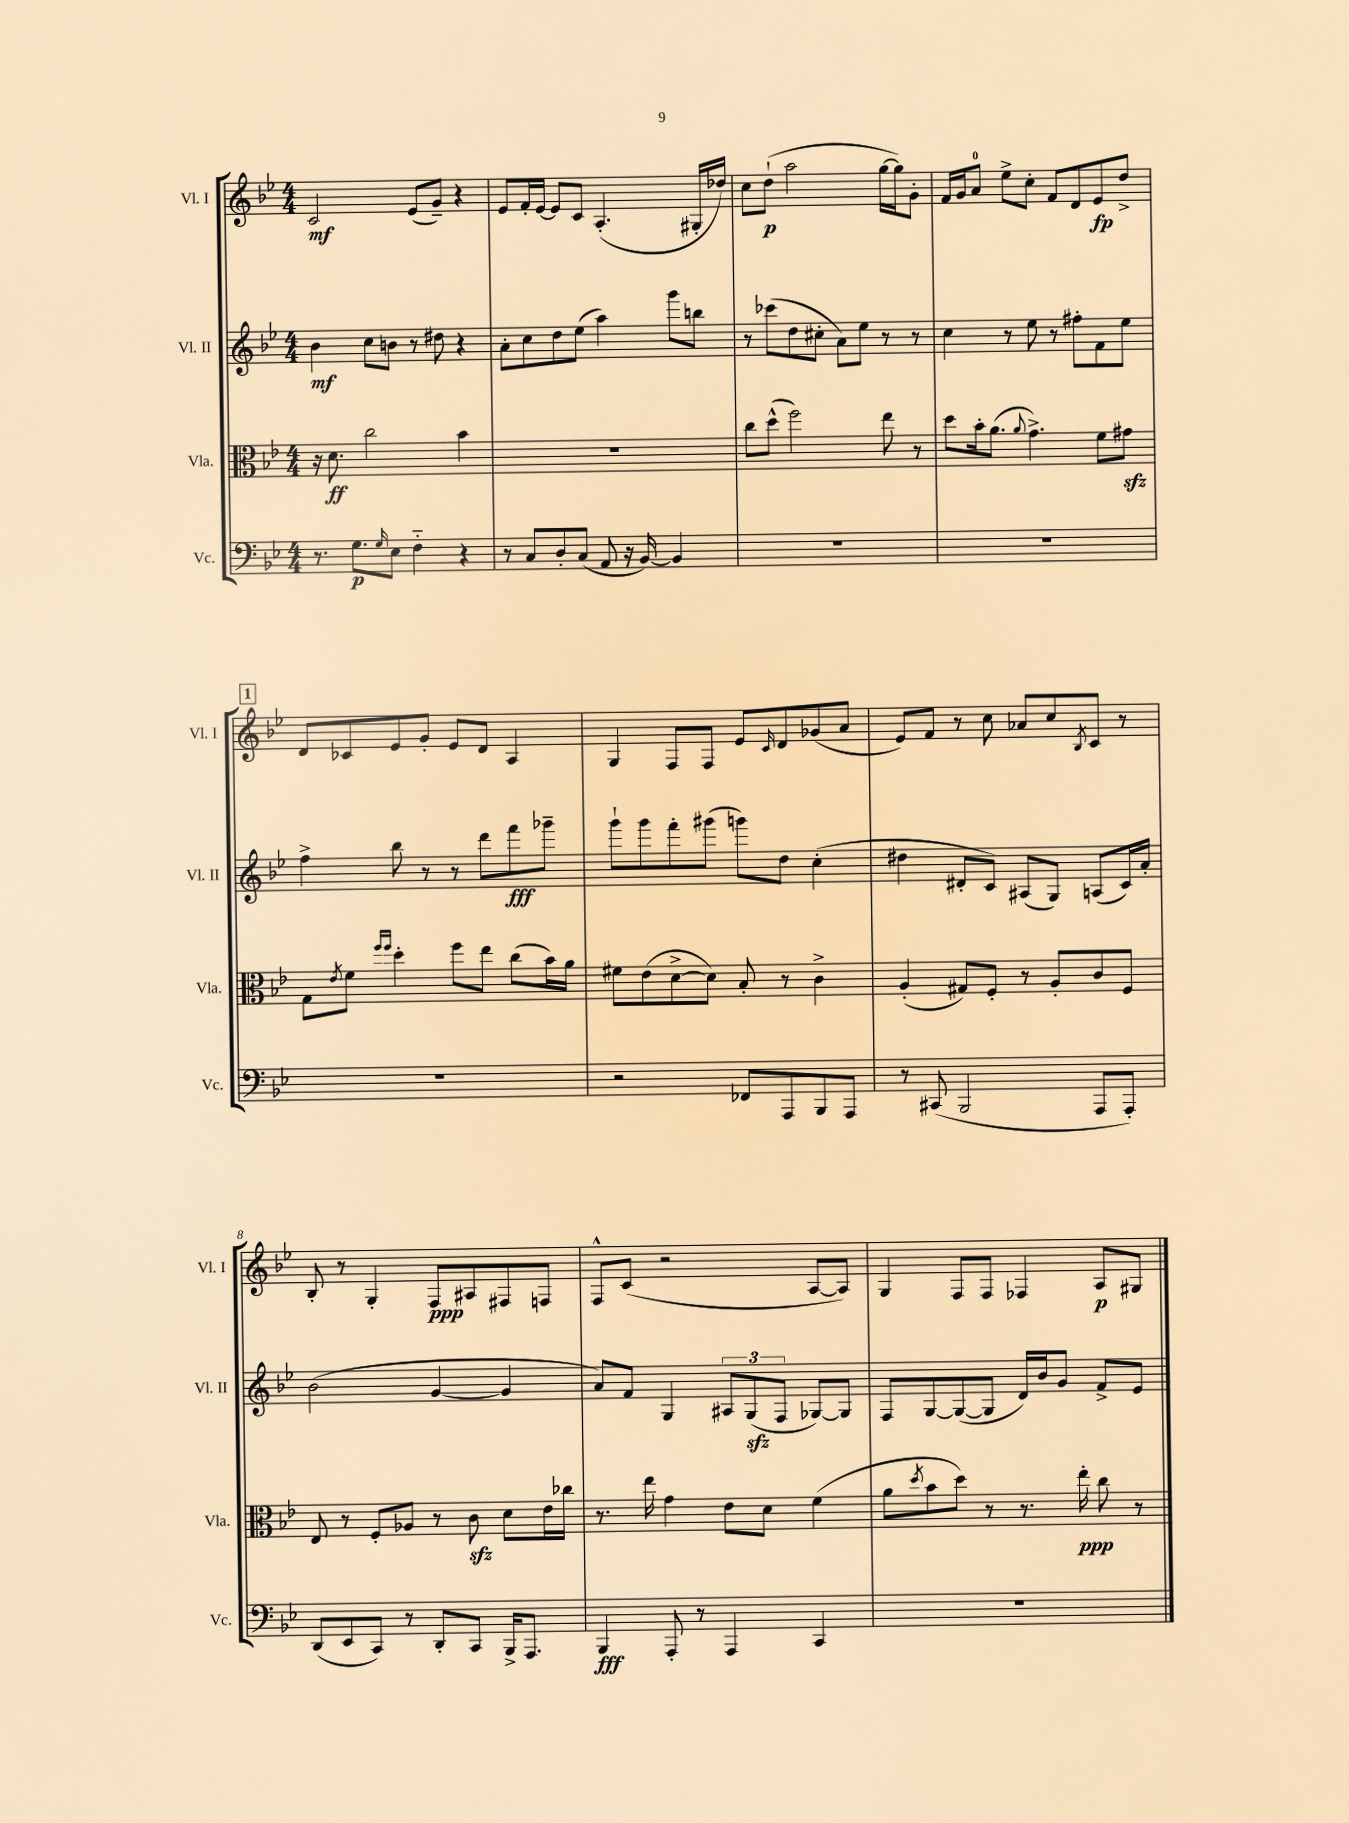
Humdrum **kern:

**kern	**dynam	**kern	**dynam	**kern	**dynam	**kern	**dynam
*part4	*part4	*part3	*part3	*part2	*part2	*part1	*part1
*staff4	*staff4	*staff3	*staff3	*staff2	*staff2	*staff1	*staff1
*I"Vc.	*	*I"Vla.	*	*I"Vl. II	*	*I"Vl. I	*
*I'Vc.	*	*I'Vla.	*	*I'Vl. II	*	*I'Vl. I	*
*clefF4	*	*clefC3	*	*clefG2	*	*clefG2	*
*k[b-e-]	*	*k[b-e-]	*	*k[b-e-]	*	*k[b-e-]	*
*M4/4	*	*M4/4	*	*M4/4	*	*M4/4	*
=1	=1	=1	=1	=1	=1	=1	=1
8.r	.	16r	.	4b-\	mf	2c/	mf
.	.	8.d\	ff	.	.	.	.
8.G\L	p	.	.	.	.	.	.
.	.	2cc\	.	8cc\L	.	.	.
16qqG/	.	.	.	.	.	.	.
8E-\J	.	.	.	8bn\J	.	.	.
4F\	.	.	.	8r	.	(8e-/L	.
.	.	.	.	8dd#X\	.	8g~/J)	.
4r	.	4b-\	.	4r	.	4r	.
=2	=2	=2	=2	=2	=2	=2	=2
8r	.	1r	.	8a'\L	.	8e-/L	.
8C/L	.	.	.	8cc\	.	16f'/L	.
.	.	.	.	.	.	[16e-/JJ	.
8D'/	.	.	.	8dd\	.	8e-/L]	.
(8C/J	.	.	.	(8ee-\J	.	8c/J	.
8AA/	.	.	.	4aa\)	.	(4.A'/	.
16r	.	.	.	.	.	.	.
[16BB-/)	.	.	.	.	.	.	.
4BB-/]	.	.	.	8ggg\L	.	.	.
.	.	.	.	8bbn\J	.	16G#X'/LL	.
.	.	.	.	.	.	16dd-X/JJ)	.
=3	=3	=3	=3	=3	=3	=3	=3
1r	.	8cc\L	.	8r	.	8cc\L	.
.	.	(8dd^^\J	.	(8ccc-X\L	.	(8dd`\J	p
.	.	2ff\)	.	8dd\	.	2aa\	.
.	.	.	.	8cc#X'\J	.	.	.
.	.	.	.	8a\L)	.	.	.
.	.	.	.	8ee-\J	.	.	.
.	.	8ee-\	.	8r	.	[16gg\LL	.
.	.	.	.	.	.	16gg\J])	.
.	.	8r	.	8r	.	8g'\J	.
=4	=4	=4	=4	=4	=4	=4	=4
1r	.	8dd\L	.	4cc\	.	16f/LL	.
.	.	.	.	.	.	16g/J	.
.	.	16b-'\k	.	.	.	8a/J	.
.	.	(8.a\J	.	.	.	.	.
.	.	.	.	8r	.	8ee-^\L	.
.	.	8qqa/	.	.	.	.	.
.	.	4.g^\)	.	8ee-\	.	8cc'\J	.
.	.	.	.	8r	.	8f/L	.
.	.	.	.	8ff#X'\L	.	8d/	.
.	.	8f\L	.	8f\	.	8e-/	fp
.	.	8g#Xzz\J	.	8ee-\J	.	8dd^/J	.
!!LO:LB:g=z
!!LO:REH:place=s1:t=1
=5	=5	=5	=5	=5	=5	=5	=5
1r	.	8G\L	.	4ff^\	.	8d/L	.
.	.	8qe-/	.	.	.	.	.
.	.	8f\J	.	.	.	8c-X/	.
.	.	16qqff/LL	.	.	.	.	.
.	.	16qqff/JJ	.	.	.	.	.
.	.	4dd'\	.	8bb-\	.	8e-/	.
.	.	.	.	8r	.	8g'/J	.
.	.	8ff\L	.	8r	.	8e-/L	.
.	.	8ee-\J	.	8ddd\L	.	8d/J	.
.	.	(8cc\L	.	8fff\	fff	4A/	.
.	.	16b-\L)	.	8ggg-X~\J	.	.	.
.	.	16a\JJ	.	.	.	.	.
=6	=6	=6	=6	=6	=6	=6	=6
2r	.	8f#X\L	.	8ggg`\L	.	4G/	.
.	.	(8e-\	.	8ggg\	.	.	.
.	.	[8d^\	.	8fff'\	.	8F/L	.
.	.	8d\J])	.	(8ggg#X\J	.	8F/J	.
8FF-X/L	.	8B-'/	.	8gggn\L)	.	8e-/L	.
.	.	.	.	.	.	16qqc/	.
8AAA/	.	8r	.	8dd\J	.	8d/	.
8BBB-/	.	4c^\	.	(4cc'\	.	(8g-X/	.
8AAA/J	.	.	.	.	.	8a/J	.
=7	=7	=7	=7	=7	=7	=7	=7
8r	.	(4A'/	.	4dd#X\	.	8e-/L)	.
(8CC#X/	.	.	.	.	.	8f/J	.
2BBB-/	.	8G#X/L)	.	8d#X'/L	.	8r	.
.	.	8F'/J	.	8c/J)	.	8cc\	.
.	.	8r	.	(8A#X/L	.	8a-X/L	.
.	.	8A'/L	.	8G/J)	.	8cc/	.
.	.	.	.	.	.	8qB-/	.
8AAA/L	.	8c/	.	(8An/L	.	8c/J	.
8AAA'/J)	.	8F/J	.	16c/L)	.	8r	.
.	.	.	.	16a'/JJ	.	.	.
!!LO:LB:g=z
=8	=8	=8	=8	=8	=8	=8	=8
(8DD/L	.	8E-/	.	(2b-\	.	8B-'/	.
8EE-/	.	8r	.	.	.	8r	.
8CC/J)	.	8F'/L	.	.	.	4G'/	.
8r	.	8A-X/J	.	.	.	.	.
8DD'/L	.	8r	.	[4g/	.	8F/L	ppp
8CC/J	.	8czz\	.	.	.	8A#X/	.
16BBB-^/KL	.	8d\L	.	4g/]	.	8F#X/	.
8.AAA/J	.	.	.	.	.	.	.
.	.	16e-\L	.	.	.	8Fn/J	.
.	.	16cc-X\JJ	.	.	.	.	.
=9	=9	=9	=9	=9	=9	=9	=9
4BBB-/	fff	8.r	.	8a/L)	.	8F^^/L	.
.	.	.	.	8f/J	.	(8c/J	.
.	.	16ee-\	.	.	.	.	.
8AAA'/	.	4g\	.	4G/	.	2r	.
8r	.	.	.	.	.	.	.
4AAA/	.	8e-\L	.	12A#X/L	.	.	.
.	.	.	.	(12Gzz/	.	.	.
.	.	8d\J	.	.	.	.	.
.	.	.	.	12F/J	.	.	.
4CC/	.	(4f\	.	[8G-X/L)	.	[8A/L	.
.	.	.	.	8G-/J]	.	8A/J])	.
=10	=10	=10	=10	=10	=10	=10	=10
1r	.	8a\L	.	8F/L	.	4G/	.
.	.	8qdd/	.	.	.	.	.
.	.	8b-\	.	[8G/	.	.	.
.	.	8dd\J)	.	(8G/_	.	8F/L	.
.	.	8r	.	8G/J]	.	8F/J	.
.	.	8.r	.	16d/LL)	.	4F-X/	.
.	.	.	.	16b-/J	.	.	.
.	.	.	.	8g/J	.	.	.
.	.	16ee-'\	ppp	.	.	.	.
.	.	8cc\	.	8f^/L	.	8A/L	p
.	.	8r	.	8e-/J	.	8G#X/J	.
==	==	==	==	==	==	==	==
*-	*-	*-	*-	*-	*-	*-	*-
